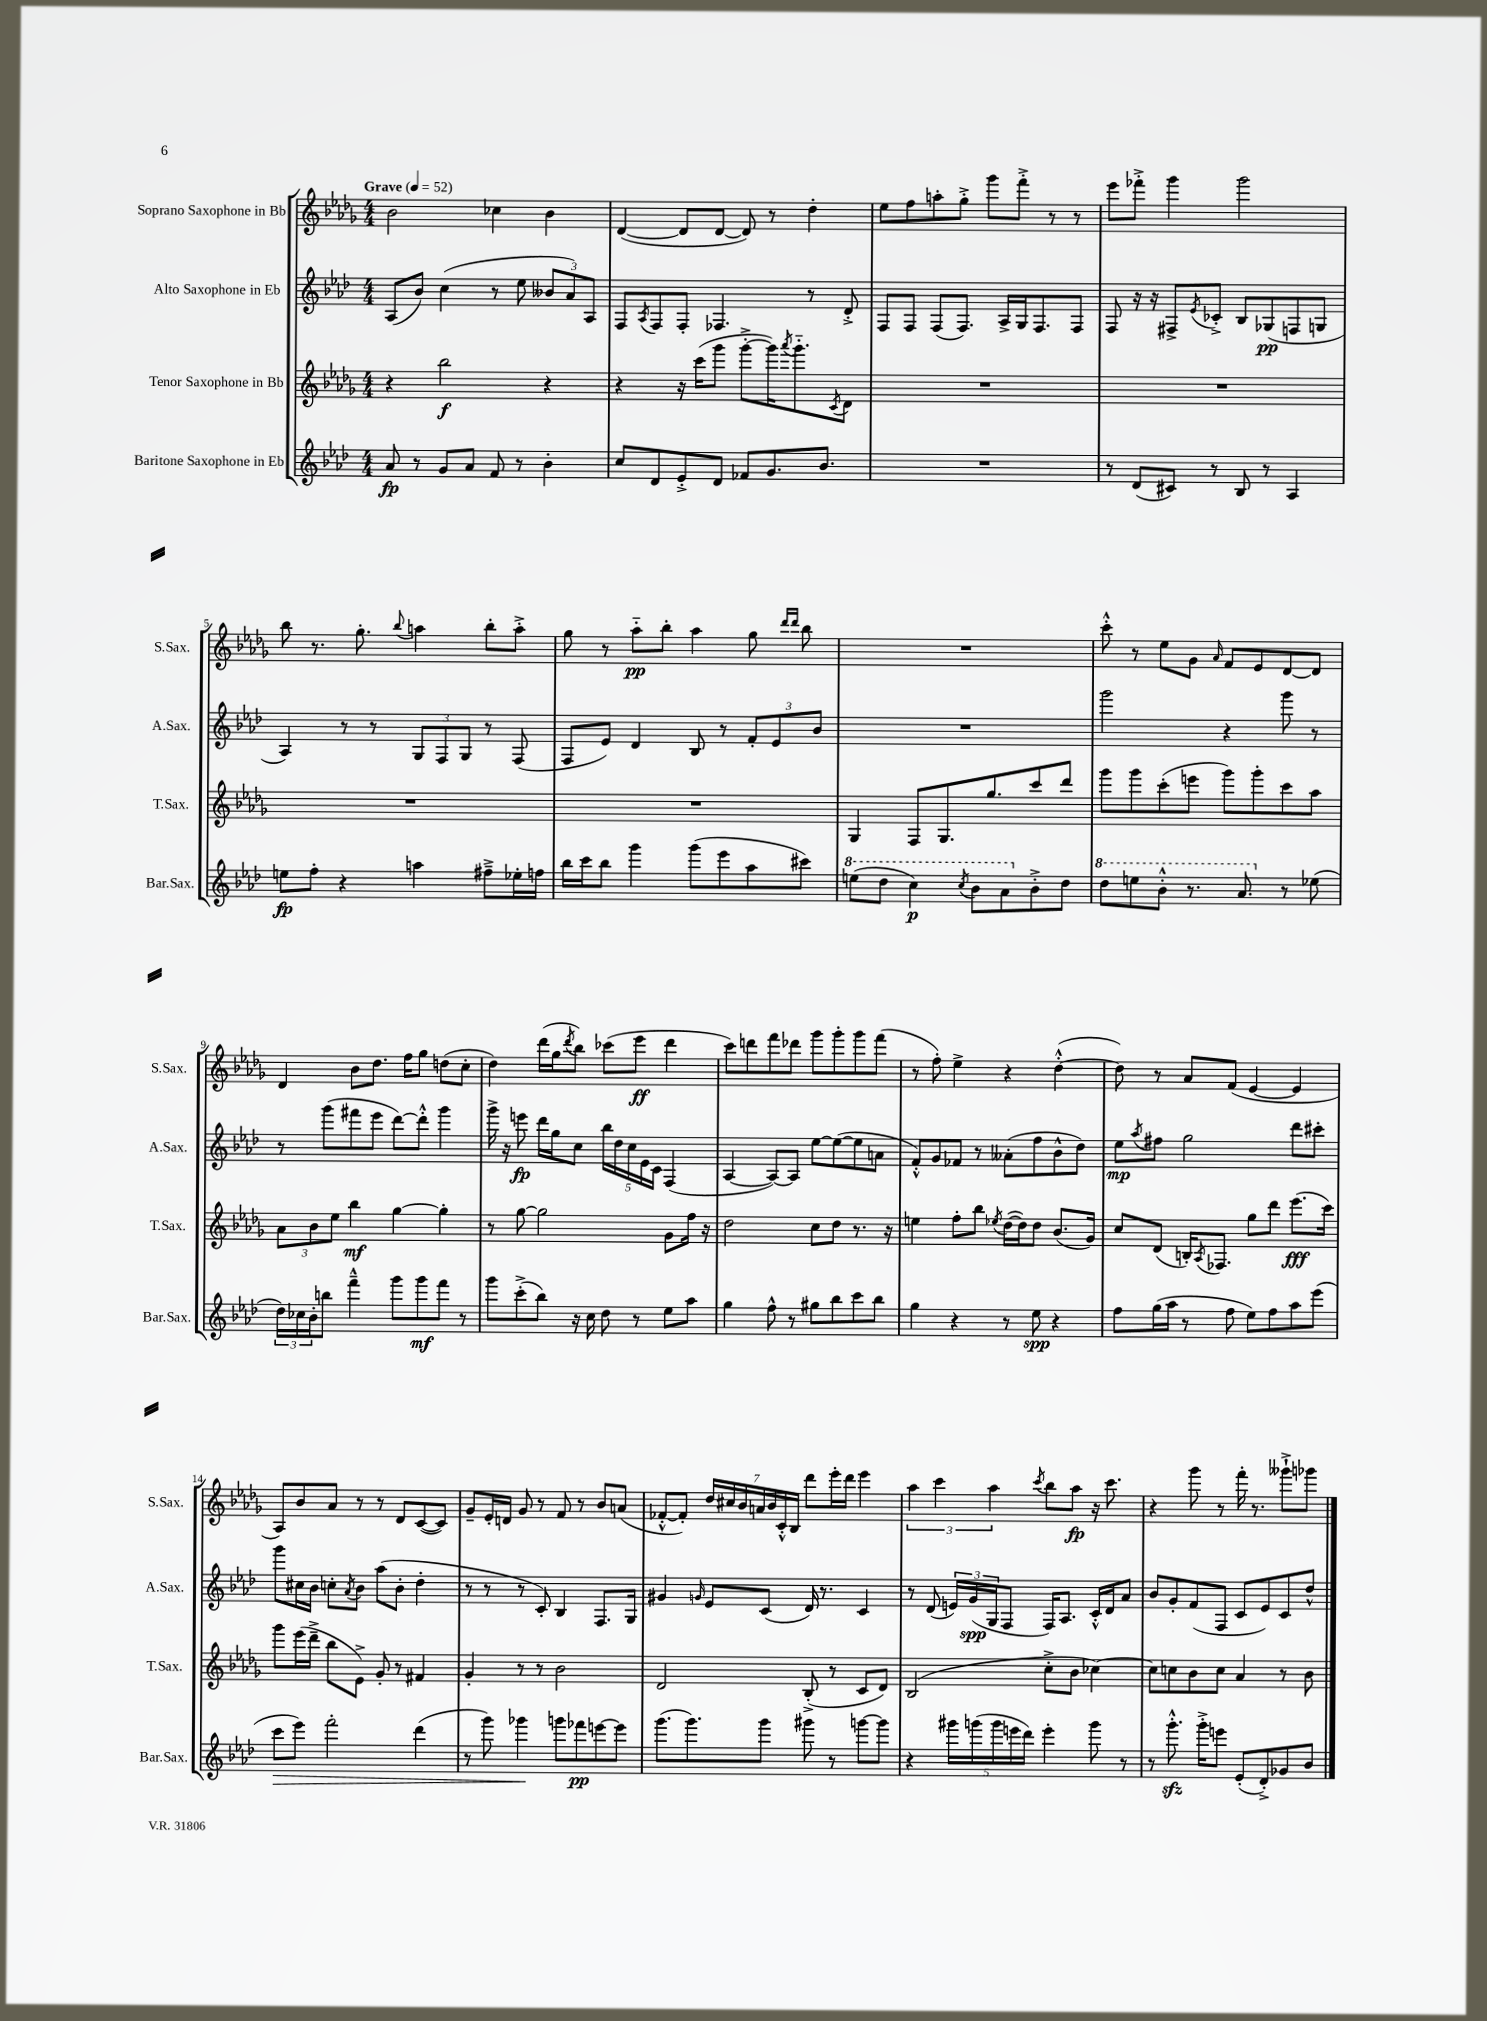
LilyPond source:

<<
\new StaffGroup <<
\new Staff = "s0" \with { instrumentName = "Soprano Saxophone in Bb" shortInstrumentName = "S.Sax." } {
    \clef treble \key des \major \numericTimeSignature \time 4/4 \tempo "Grave" 4 = 52
    bes'2 ces''4 bes'4 |
    des'4~( des'8 des'8~ des'8) r8 des''4-. |
    ees''8 f''8 a''8-. ges''8-.-> ges'''8 f'''8-.-> r8 r8 |
    ees'''8 fes'''8-.-> ges'''4 ges'''2 |
    bes''8 r8. ges''8.-. \appoggiatura { bes''8 } a''4 bes''8-. a''8-.-> |
    ges''8 r8 aes''8-_\pp bes''8-. aes''4 ges''8 \grace { des'''16 des'''16 } bes''8 |
    R1 |
    c'''8-.-^ r8 ees''8 ges'8 \grace { aes'16 } f'8 ees'8 des'8~ des'8 |
    des'4 bes'8 des''8. f''16 ges''8 d''8( c''8-. |
    des''4) des'''16( ges''16 \acciaccatura { des'''8 } bes''8) ces'''8( ees'''8\ff des'''4 |
    c'''8) d'''8 f'''8 des'''8 ges'''8 ges'''8-. ges'''8 f'''8( |
    r8 f''8-.) ees''4-> r4 des''4~-.-^( |
    des''8) r8 aes'8 f'8( ees'4~ ees'4 |
    aes8) bes'8 aes'8 r8 r8 des'8 c'8~( c'8) |
    ges'8-- ees'16-. d'16 ges'8 r8 f'8 r8 bes'8 a'8( |
    fes'8~-.-^ fes'8-.) \tuplet 7/4 { des''16 cis''16 bes'16 a'16 bes'16 c'16-.-^ bes16 } des'''8 ees'''16-. des'''16 ees'''4 |
    \tuplet 3/2 { aes''4 c'''4 aes''4 } \acciaccatura { c'''8 } bes''8 aes''8\fp r16 c'''8. |
    r4 ges'''8 r8 f'''16-. r8. geses'''8-!-> ges'''8 \bar "|." |
}
\new Staff = "s1" \with { instrumentName = "Alto Saxophone in Eb" shortInstrumentName = "A.Sax." } {
    \clef treble \key aes \major \numericTimeSignature \time 4/4
    aes8( bes'8) c''4( r8 ees''8 \tuplet 3/2 { beses'8 aes'8) aes8 } |
    f8 \acciaccatura { aes8 } f8 f8-. fes4. r8 des'8-.-> |
    f8 f8 f8( f8.) aes16-> g16 f8. f8 |
    f8 r16 r16 fis8-> \acciaccatura { ees'8 } ces'8-.-> bes8 ges8\pp( f8 g8 |
    aes4) r8 r8 \tuplet 3/2 { g8 f8 g8 } r8 f8( |
    f8 ees'8) des'4 bes8 r8 \tuplet 3/2 { f'8-. ees'8 bes'8 } |
    R1 |
    g'''2 r4 g'''8 r8 |
    r8 g'''8( fis'''8 ees'''8 des'''8~) des'''8-.-^ g'''4 |
    g'''16-> r16 e'''8\fp des'''16 g''16 c''8 \tuplet 5/4 { bes''16 des''16 c''16 ees'16 c'16 } f4( |
    aes4~ aes8~) aes8 ees''8~ ees''8~( ees''8 a'8 |
    f'8-.-^) g'8 fes'8 r8 aeses'8-.( f''8 bes'8-^ des''8) |
    ees''8\mp \acciaccatura { aes''8 } fis''8 g''2 des'''8 cis'''8-. |
    g'''8 cis''16 bes'16 c''8-. \acciaccatura { aes'8 } bes'8 aes''8( bes'8-. des''4-. |
    r8 r8 r8 c'8-.) bes4 f8. g16 |
    gis'4 \grace { g'16 } ees'8 c'8( des'16) r8. c'4 |
    r8 des'8( \tuplet 3/2 { e'16) g'16\spp( g16 } f8 f16) aes8. c'16-.-^ des'16 aes'8 |
    bes'8 g'8-. f'8( f8 c'8 ees'8) c'8 des''8-^ \bar "|." |
}
\new Staff = "s2" \with { instrumentName = "Tenor Saxophone in Bb" shortInstrumentName = "T.Sax." } {
    \clef treble \key des \major \numericTimeSignature \time 4/4
    r4 bes''2\f r4 |
    r4 r16 c'''16( ges'''8 ges'''8~-.-> ges'''16) \acciaccatura { aes'''8 } ges'''8.-_ \acciaccatura { c'8 } des'8 |
    R1 |
    R1 |
    R1 |
    R1 |
    ges4 f8 ges8. ges''8. c'''8 des'''8 |
    ges'''8 ges'''8 c'''8-.( e'''8 ges'''8) ges'''8-. c'''8 aes''8 |
    \tuplet 3/2 { aes'8 bes'8 ees''8 } bes''4\mf ges''4~ ges''4-. |
    r8 ges''8~ ges''2 ges'8 f''16 r16 |
    des''2 c''8 des''8 r8. r16 |
    e''4 f''8-. bes''8 \acciaccatura { ees''8 } des''16~( des''16) des''8 bes'8.( ges'16) |
    c''8 des'8( b16-.) \acciaccatura { aes8 } fes8. ges''8 des'''8 ees'''8.\fff( c'''16) |
    ges'''8 ees'''16( des'''16---> bes''8 ees'8->) ges'8-. r8 fis'4 |
    ges'4-. r8 r8 bes'2 |
    des'2 bes8-.->( r8 c'8 des'8) |
    bes2( c''8-.-> bes'8 ces''4~) |
    ces''8 c''8 bes'8 c''8 aes'4 r8 bes'8 \bar "|." |
}
\new Staff = "s3" \with { instrumentName = "Baritone Saxophone in Eb" shortInstrumentName = "Bar.Sax." } {
    \clef treble \key aes \major \numericTimeSignature \time 4/4
    aes'8\fp r8 g'8 aes'8 f'8 r8 bes'4-. |
    c''8 des'8 ees'8-.-> des'8 fes'8 g'8. bes'8. |
    R1 |
    r8 des'8( cis'8) r8 bes8 r8 aes4 |
    e''8\fp f''8-. r4 a''4 fis''8---> ees''16-. f''16 |
    bes''16 c'''16 bes''8 g'''4 g'''8( ees'''8 aes''8 cis'''8) |
    \ottava #1 e'''8( des'''8 c'''4\p) \acciaccatura { c'''8 } bes''8 aes''8 \ottava #0 bes'8-.-> des''8 |
    \ottava #1 des'''8 e'''8 bes''8-.-^ r8. aes''8. \ottava #0 r8 ees''!8( |
    \tuplet 3/2 { des''16) ces''16 bes'16-. } b''8 f'''4---^ g'''8 g'''8\mf f'''8 r8 |
    g'''8 c'''8-.->( bes''8) r16 c''16 des''8 r8 ees''8 aes''8 |
    g''4 f''8-^ r8 gis''8 bes''8 c'''8 bes''8 |
    g''4 r4 r8 ees''8\spp r4 |
    f''8 g''16( aes''16 r8 f''8 ees''8) f''8 aes''8 ees'''8( |
    c'''8\> ees'''8) f'''2-. des'''4( |
    r8 g'''8) ges'''4\! g'''8 fes'''8\pp e'''8~ e'''8 |
    g'''8.( g'''8.) g'''8 gis'''8 r8 g'''8~ g'''8 |
    r4 \tuplet 5/4 { gis'''16 g'''16( g'''16 e'''16 des'''16) } e'''4-. g'''8 r8 |
    r8 g'''8.-.-^\sfz g'''16-.-> e'''8 ees'8-.( des'8-.->) ges'8 bes'8 \bar "|." |
}
>>
>>
